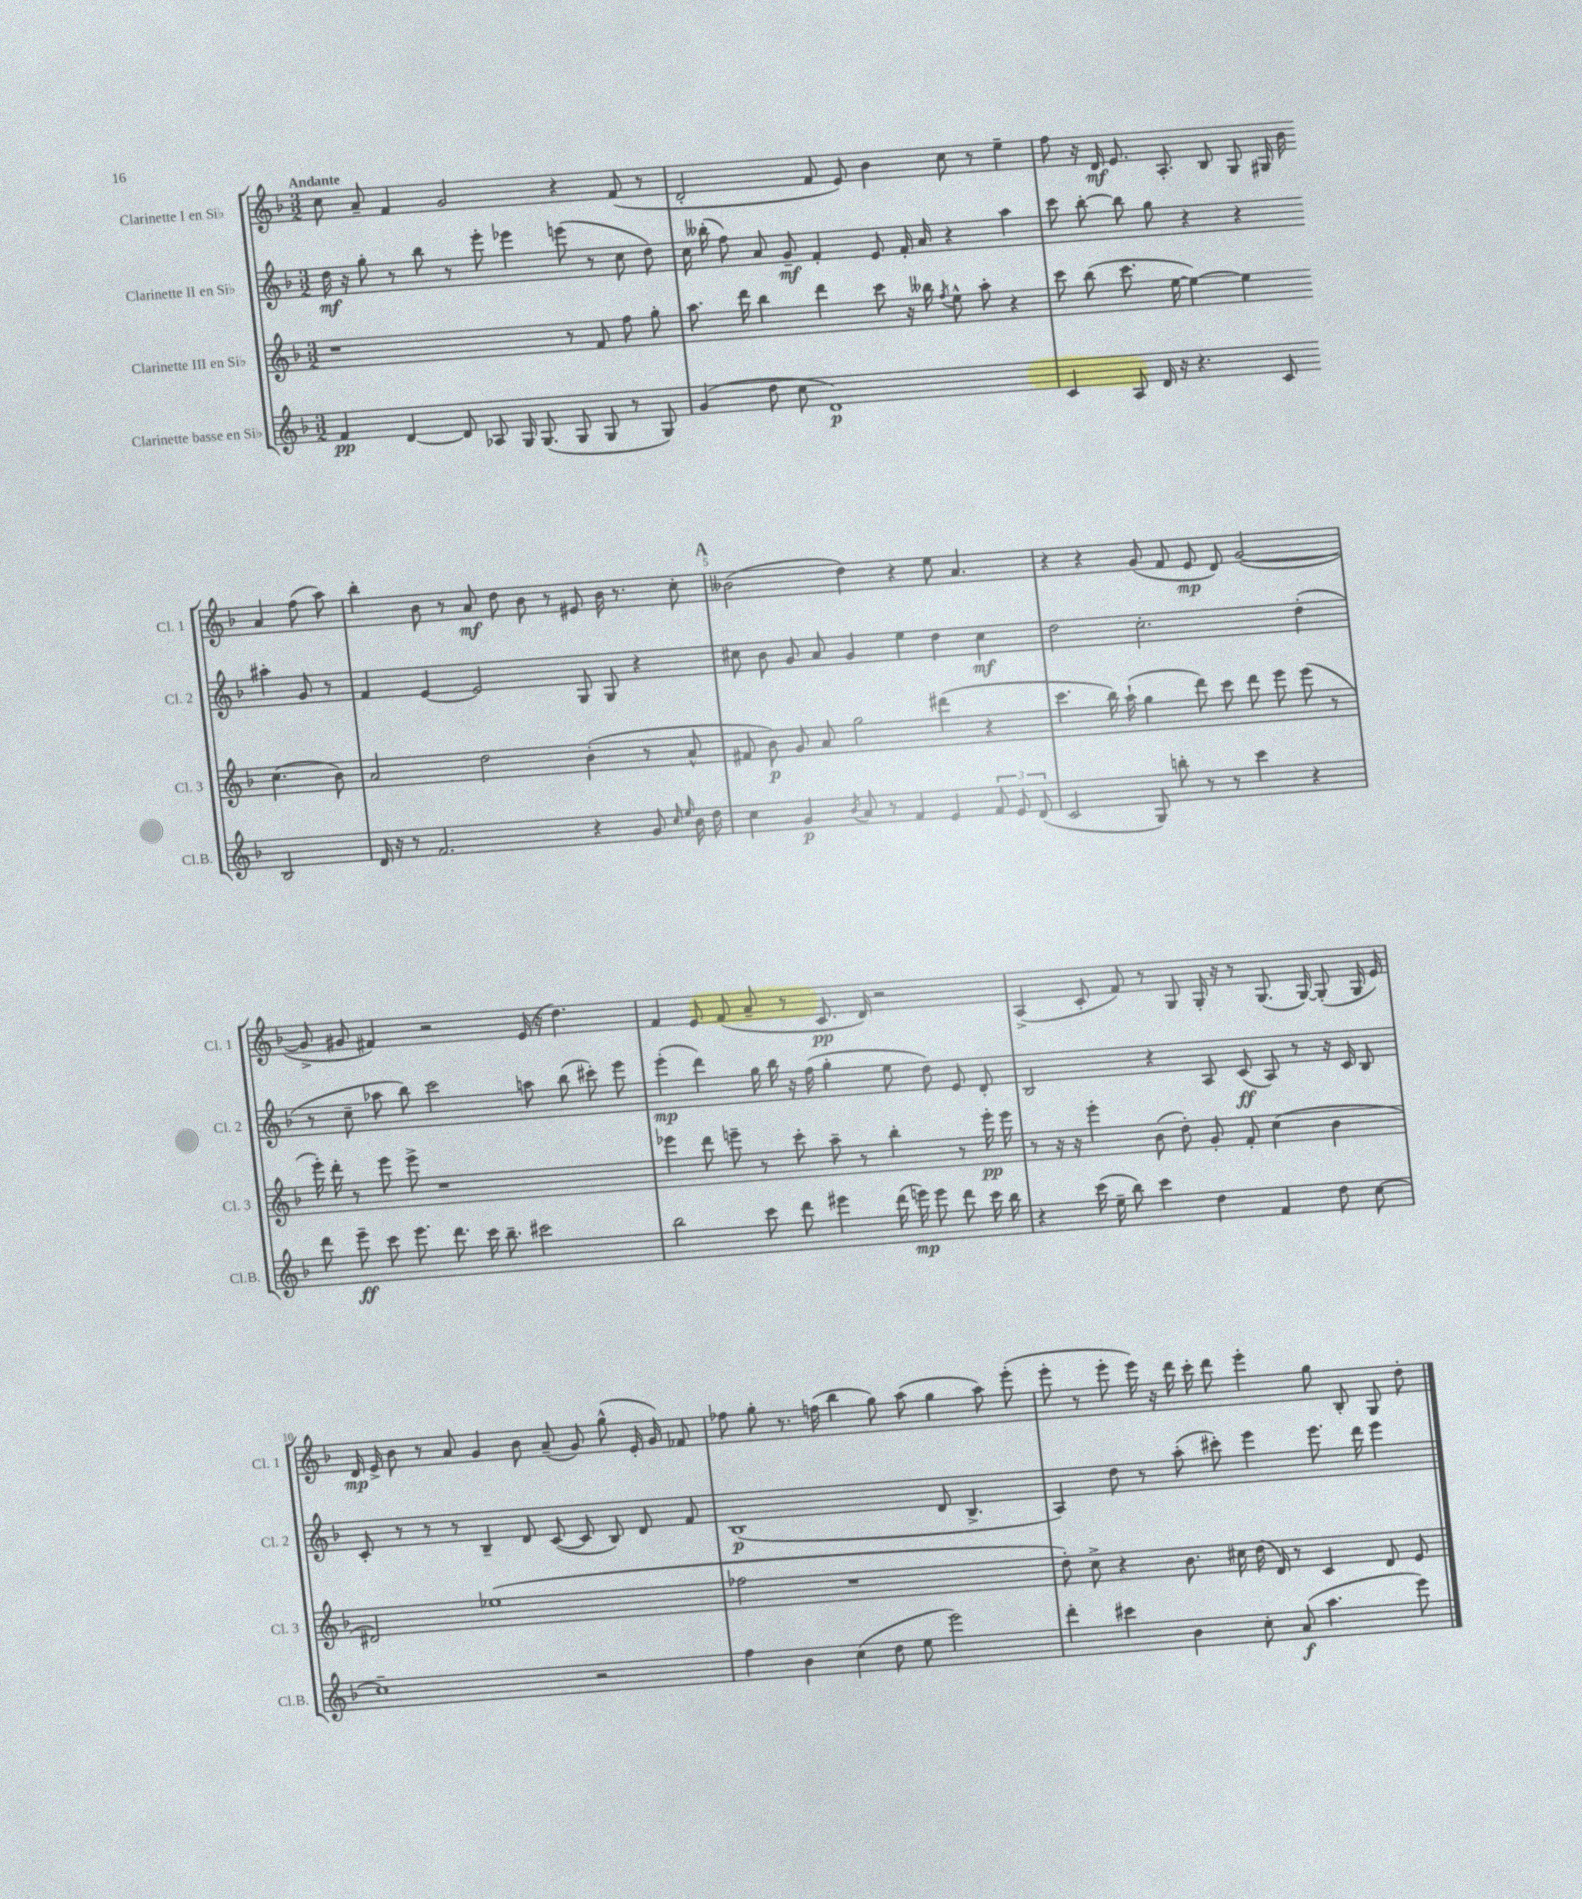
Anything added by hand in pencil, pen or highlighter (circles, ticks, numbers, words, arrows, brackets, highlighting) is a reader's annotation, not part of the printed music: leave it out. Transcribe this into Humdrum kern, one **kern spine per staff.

**kern	**kern	**kern	**kern
*staff4	*staff3	*staff2	*staff1
*clefG2	*clefG2	*clefG2	*clefG2
*k[b-]	*k[b-]	*k[b-]	*k[b-]
*M3/2	*M3/2	*M3/2	*M3/2
4f/	1r	16dd\	8cc\
.	.	16r	.
.	.	8gg'\	8a~/
[4d/	.	8r	4f/
.	.	8bb-\	.
8d/]	.	8r	2g/
8A-/	.	8eee'\	.
16G/	.	4eee-\	.
(8.G/	.	.	.
8G/	8r	(8eee\	4r
8G/	8f/	8r	.
8r	8ff\	8cc\	(8f/
8G/)	8gg'\	8dd\)	8r
=	=	=	=
(4g/	8.aa\	16cc\	2d'/
.	.	(16bb--'\	.
.	.	8ff\)	.
.	16ddd\	.	.
8dd\	4bb-\	8a/	.
8cc\	.	8g~/	.
1d)	4ddd\	4f'/	8f/
.	.	.	8e/)
.	8ccc\	8e/	4b-\
.	16r	16f'/	.
.	16bb--\	16a/	.
.	8qff/	.	.
.	8ee^^\	4r	8cc\
.	8aa'\	.	8r
.	4r	4aa\	4ee~\
=	=	=	=
4c/	8ccc\	8ccc\	8ff\
.	(8bb-\	[8bb-'\	16r
.	.	.	16d/
8A/	8.ccc\	8bb-\]	8.e/
16d/	.	8gg\	.
16r	[16ee\	.	8.A'/
4.r	4ee\_)	4r	.
.	.	.	8B-/
.	4ee\]	4r	8G/
8c/	.	.	16G#/
.	.	.	16b-\
2B-/	(4.cc\	4aa#'\	4a/
.	.	8g/	(8ff\
.	8b-\)	8r	8aa\)
=	=	=	=
16d/	2a/	4f/	4bb-'\
16r	.	.	.
8r	.	.	.
2.f/	.	[4e/	8b-\
.	.	.	8r
.	2dd\	2e/]	8a/
.	.	.	8dd\
.	.	.	8b-\
.	.	.	8r
4r	(4b-'\	8G/	8e#/
.	.	8G/	16b-\
.	.	.	8.r
8g/	8r	4r	.
16qqcc/	.	.	.
16qqee/	.	.	.
16b-\	8a^^/	.	8cc'\
16dd\	.	.	.
=	=	=	=
4cc\	8f#/	8cc#\	(2b--\
.	8b-\)	8b-\	.
4g/	8g/	8g/	.
.	8a/	8a/	.
8qb-/	.	.	.
8a/	2gg\	4g/	4dd\)
8r	.	.	.
4f/	.	4ee\	4r
4e/	(4ddd#\	4dd\	8ee\
.	.	.	4.a/
12f/	4r	4cc#\	.
12e/	.	.	.
(12d/	.	.	.
=	=	=	=
2c/	4.ccc\	2dd\	4r
.	.	.	4r
.	16bb-\)	.	.
.	(16aa`\	.	.
8G/)	4gg\	2.cc'\	(8g/
8bb'\	.	.	8f/
8r	8ddd\)	.	8e/
8r	8ccc\	.	8d/)
4ccc\	8ddd\	.	([2g/
.	8eee\	.	.
4r	(8eee\	(4dd'\	.
.	8r	.	.
=	=	=	=
8ddd\	16eee'\)	8r	8g^/]
.	16ddd'\	.	.
8eee~\	8r	8cc~\	8g#/
8ccc\	8eee\	8aa-\	4f#/)
8.eee\	8eee^\	8bb-\)	.
.	1r	2ccc\	2r
8.ddd\	.	.	.
16ccc\	.	.	.
8.bb-~\	.	.	.
2ccc#\	.	8aa\	(16e/
.	.	.	16r
.	.	(8bb-\	4.dd\)
.	.	8ccc#'\)	.
.	.	8eee\	.
=	=	=	=
2bb-\	4eee-\	(4eee'\	4f/
.	8ddd\	4ddd\)	8e/
.	8eee~\	.	(8f/
8ccc\	8r	16gg\	8a~/
.	.	16bb-\	.
8ddd\	8ccc'\	16r	8r
.	.	(16ff\	.
4eee#\	8aa~\	4gg'\	8.c/
.	8r	.	.
.	.	.	16d/)
(16ddd\	4bb-'\	8ee\	2r
16eee\)	.	.	.
8eee\	.	8dd\)	.
8ddd\	8r	8e/	.
16ccc\	16eee'\	8d'/	.
16bb-\	16eee\	.	.
=	=	=	=
4r	8r	2B-/	(4A^/
.	16r	.	.
.	16r	.	.
(16ccc\	4eee'\	.	8c'/
16ee~\	.	.	.
8bb-\)	.	.	8f/)
4ccc\	(8b-\	4r	8r
.	8dd'\)	.	8G/
4dd\	8g'/	8A/	16G'/
.	.	.	16r
.	8f'/	(8c/	8r
4f/	(4cc\	8A/)	(8.G/
.	.	8r	.
.	.	.	[16G/)
8dd\	4b-\	16r	(8G'/]
.	.	16c/	.
[8cc\	.	8B-/	16G/
.	.	.	16e/)
=	=	=	=
1cc~]	2d#/)	8c'/	16d/
.	.	.	16e^/
.	.	8r	8b-\
.	.	8r	8r
.	.	8r	8a/
.	(1ee-	4B-~/	4g/
.	.	8d/	8b-\
.	.	([8c/	(8a~/
2r	.	8c/]	8g/)
.	.	8B-/)	(8gg^^\
.	.	8d/	16e'/
.	.	.	16g/)
.	.	8f/	8f-/
=	=	=	=
4ff\	2ff-\	(1B-	8ff-\
.	.	.	8gg'\
4b-\	.	.	8.r
.	.	.	(16ff\
(4cc\	1r	.	4bb-\
8dd\	.	.	8gg\)
8ee\	.	.	(8aa\
2eee\)	.	8d/	4gg\
.	.	4.B-^/	.
.	.	.	8aa\)
.	.	.	(8eee'\
=	=	=	=
4ddd'\	8dd'\)	4A/)	8eee'\
.	8cc^\	.	8r
4ccc#\	4r	8dd\	8eee'\
.	.	8r	16eee\)
.	.	.	16r
4b-\	8.b-\	(8aa'\	16ddd\
.	.	.	16ccc'\
.	.	8ccc#'\)	8ddd\
.	16cc#\	.	.
8cc'\	(16dd\	4eee\	4eee'\
.	16d/)	.	.
(8a/	8r	.	.
4.aa\	4c/	8.eee\	8gg\
.	.	.	8B-'/
.	.	16ddd\	.
.	8d/	4eee\	8G/
8eee\)	8e/	.	8dd'\
==	==	==	==
*-	*-	*-	*-
